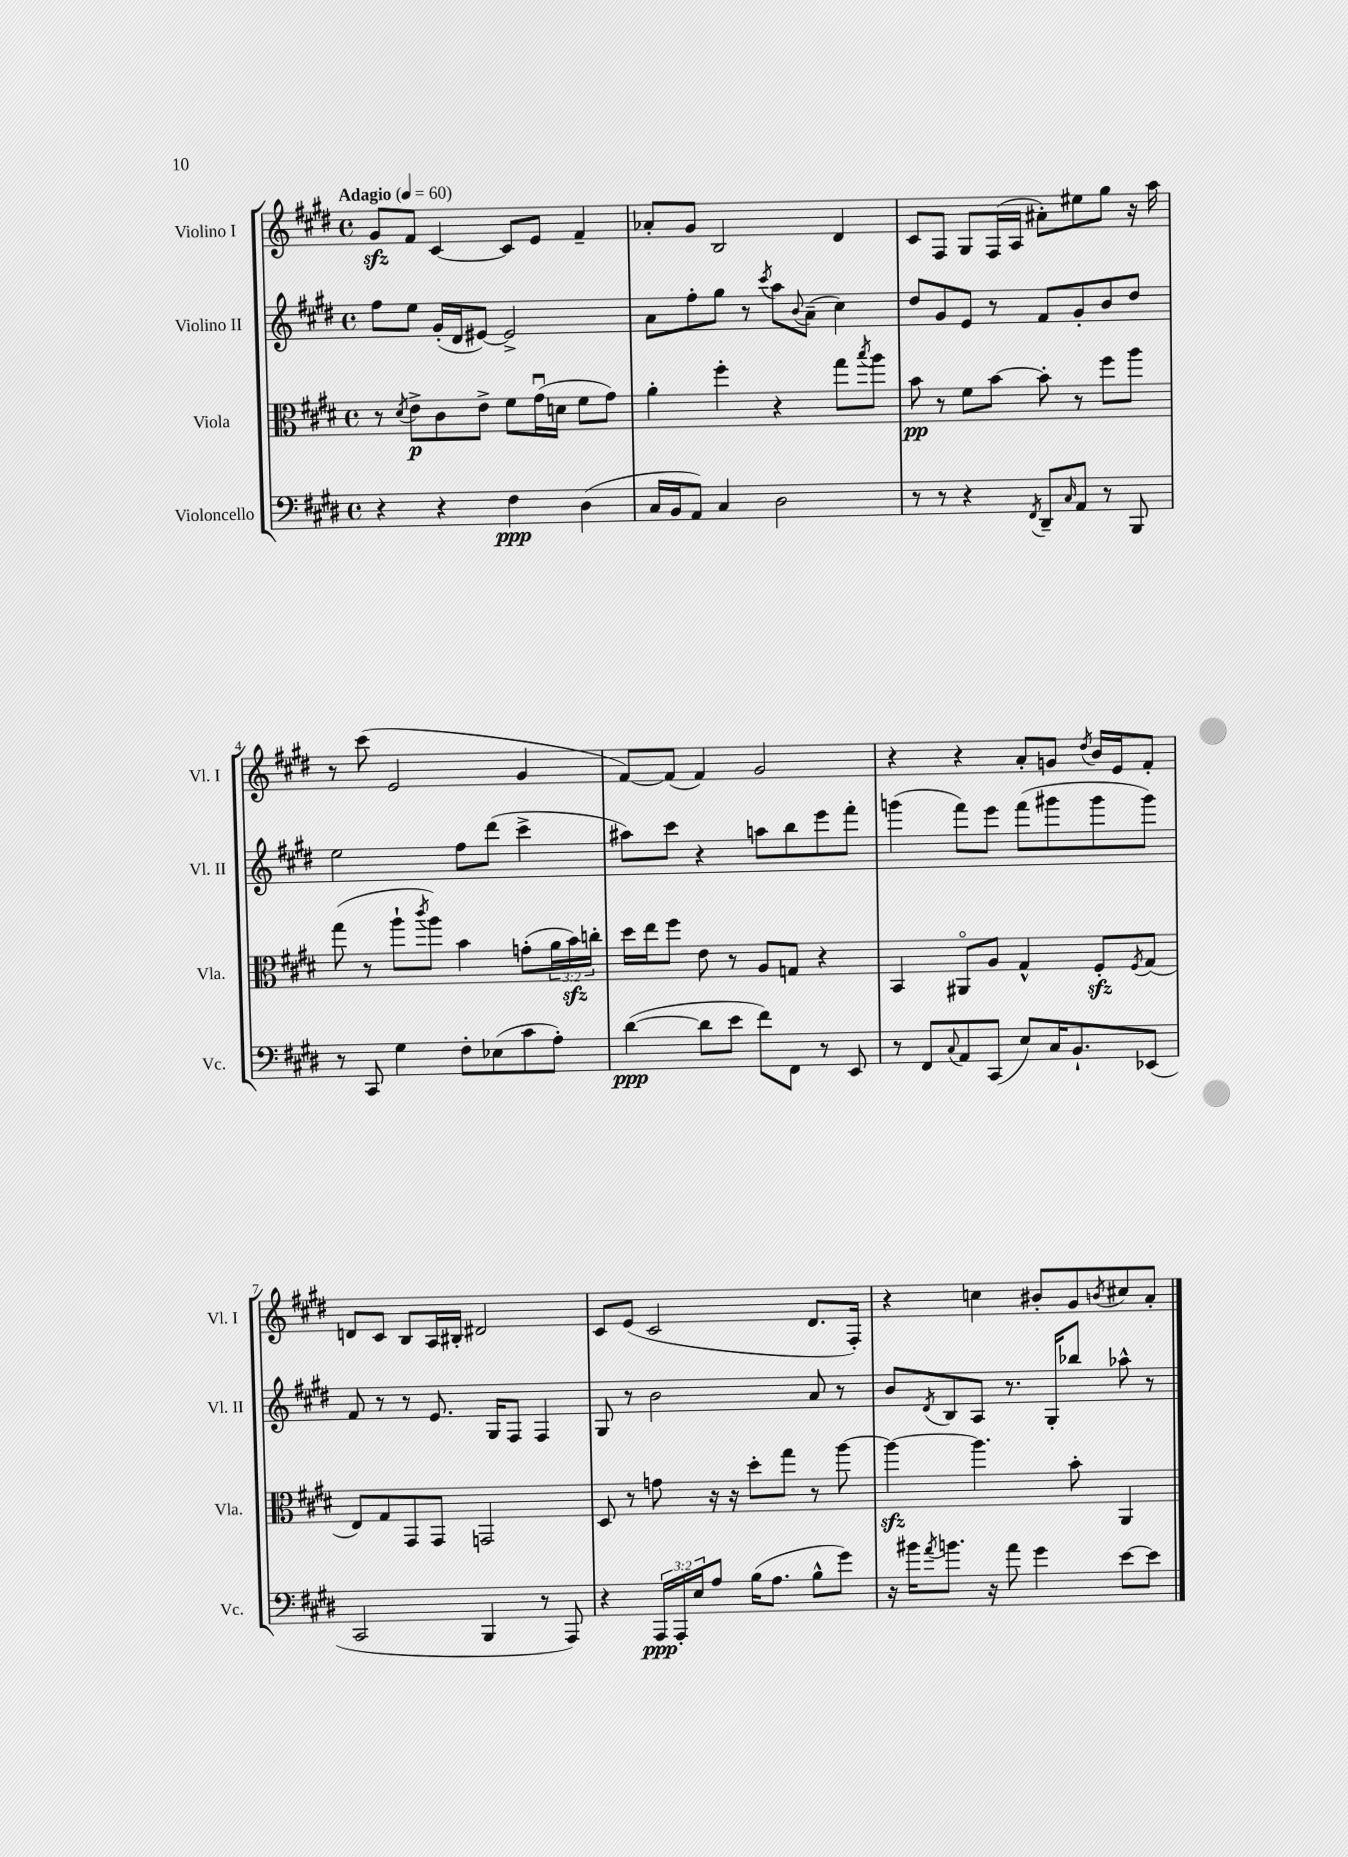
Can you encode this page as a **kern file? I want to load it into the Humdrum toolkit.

**kern	**dynam	**kern	**dynam	**kern	**kern
*part4	*part4	*part3	*part3	*part2	*part1
*staff4	*staff4	*staff3	*staff3	*staff2	*staff1
*I"Violoncello	*	*I"Viola	*	*I"Violino II	*I"Violino I
*I'Vc.	*	*I'Vla.	*	*I'Vl. II	*I'Vl. I
*clefF4	*	*clefC3	*	*clefG2	*clefG2
*k[f#c#g#d#]	*	*k[f#c#g#d#]	*	*k[f#c#g#d#]	*k[f#c#g#d#]
*M4/4	*	*M4/4	*	*M4/4	*M4/4
*met(c)	*	*met(c)	*	*met(c)	*met(c)
*MM60	*	*MM60	*	*MM60	*MM60
=1	=1	=1	=1	=1	=1
!	!	!	!	!	!LO:TX:a:B:t=Adagio
4r	.	8r	.	8ff#\L	8g#zz/L
.	.	8qd#/	.	.	.
.	.	8e^\L	p	8ee\J	8f#/J
4r	.	8c#\	.	(16g#'/LL	[4c#/
.	.	.	.	16d#/J	.
.	.	8e^\J	.	[8e#X/J)	.
4F#\	ppp	8f#\L	.	2e#^/]	8c#/L]
.	.	(16g#u\L	.	.	8e/J
.	.	16dn\JJ	.	.	.
(4D#\	.	8f#\L	.	.	4f#~/
.	.	8g#\J)	.	.	.
=2	=2	=2	=2	=2	=2
16C#/LL	.	4a'\	.	8a\L	8a-X'/L
16BB/J	.	.	.	.	.
8AA/J)	.	.	.	8ff#'\	8g#/J
4C#/	.	4ff#'\	.	8gg#\J	2B/
.	.	.	.	8r	.
.	.	.	.	8qccc#/	.
2D#\	.	4r	.	8aa\L	.
.	.	.	.	8qqb/	.
.	.	.	.	(8a~\J	.
.	.	8gg#\L	.	4cc#\)	4d#/
.	.	8qbb/	.	.	.
.	.	8aa\J	.	.	.
=3	=3	=3	=3	=3	=3
8r	.	8b\	pp	8dd#/L	8c#/L
8r	.	8r	.	8g#/	8F#/J
4r	.	8f#\L	.	8e/J	8G#/L
.	.	[8b\J	.	8r	(16F#/L
.	.	.	.	.	16A/JJ
8qFF#/	.	.	.	.	.
8DD#~/L	.	8b'\]	.	8f#/L	8a#X'\L)
16qqC#/	.	.	.	.	.
8AA/J	.	8r	.	8g#'/	8ee#X\
8r	.	8ff#\L	.	8b/	8gg#\J
8BBB/	.	8aa\J	.	8dd#/J	16r
.	.	.	.	.	16aa\
!!LO:LB:g=z
=4	=4	=4	=4	=4	=4
8r	.	(8gg#\	.	2ee\	8r
8CC#/	.	8r	.	.	(8ccc#\
4G#\	.	8aa`\L	.	.	2e/
.	.	8qccc#/	.	.	.
.	.	8aa\J)	.	.	.
8F#'\L	.	4b\	.	8ff#\L	.
(8E-X\	.	.	.	(8ddd#\J	.
8c#\	.	(8gn'\L	.	4ccc#^\	4g#/
8A'\J)	.	24a\L	.	.	.
.	.	24bzz\)	.	.	.
.	.	24ccn'\JJ	.	.	.
=5	=5	=5	=5	=5	=5
([4d#\	ppp	16dd#\LL	.	8aa#X\L)	[8f#/L)
.	.	16ee\J	.	.	.
.	.	8ff#\J	.	8ccc#\J	(8f#/J]
8d#\L]	.	8e\	.	4r	4f#/)
8e\J	.	8r	.	.	.
8f#\L)	.	8A/L	.	8aan\L	2g#/
8FF#\J	.	8Gn/J	.	8bb\	.
8r	.	4r	.	8eee\	.
8EE/	.	.	.	8fff#'\J	.
=6	=6	=6	=6	=6	=6
8r	.	4BB/	.	(4gggn\	4r
8FF#/L	.	.	.	.	.
8qqC#/	.	.	.	.	.
8AA/	.	8AA#X/L	.	8fff#\L)	4r
(8CC#/J	.	8A/J	.	8eee\J	.
8E/L)	.	4G#^^/	.	(8fff#\L	8a'/L
16C#/K	.	.	.	8ggg#X\	8gn/J
8.BB`/	.	.	.	.	.
.	.	.	.	.	8qdd#/
.	.	8F#zz'/L	.	8ggg#\	16b/LL
.	.	.	.	.	16e/J
.	.	8qF#/	.	.	.
(8EE-X/J	.	(8G#/J	.	8ggg#\J)	8f#'/J
!!LO:LB:g=z
=7	=7	=7	=7	=7	=7
2CC#/	.	8E/L)	.	8f#/	8dn/L
.	.	8G#/	.	8r	8c#/J
.	.	8GG#/	.	8r	8B/L
.	.	8GG#/J	.	8.e/	16A/L
.	.	.	.	.	16B#X'/JJ
4BBB/	.	2GGn/	.	.	2d#X/
.	.	.	.	16G#/KL	.
.	.	.	.	8F#/J	.
8r	.	.	.	4F#/	.
8AAA/)	.	.	.	.	.
=8	=8	=8	=8	=8	=8
4r	.	8D#/	.	8G#/	8c#/L
.	.	8r	.	8r	(8e/J
24AAA/LL	ppp	8gn\	.	2b\	2c#/
24AAA'/	.	.	.	.	.
24E/J	.	.	.	.	.
8A/J	.	16r	.	.	.
.	.	16r	.	.	.
(16B\KL	.	8dd#'\L	.	.	.
8.A\J	.	.	.	.	.
.	.	8gg#\J	.	.	.
8B^^\L	.	8r	.	8a/	8.d#/L
8g#\J)	.	[8aa\	.	8r	.
.	.	.	.	.	16F#'/Jk)
=9	=9	=9	=9	=9	=9
16r	.	4aazz\_	.	8b/L	4r
16b#X\KL	.	.	.	.	.
8qa/	.	.	.	8qd#/	.
8.bn\J	.	.	.	8B/	.
.	.	4.aa\]	.	8A/J	4ccn\
16r	.	.	.	.	.
8a\	.	.	.	8.r	.
4g#\	.	.	.	.	8b#X'/L
.	.	.	.	16G#'/KL	.
.	.	8b'\	.	8bb-X/J	8g#/
.	.	.	.	.	8qbn/
[8e\L	.	4AA/	.	8aa-X^^\	8cc#X/
8e\J]	.	.	.	8r	8a'/J
==	==	==	==	==	==
*-	*-	*-	*-	*-	*-
